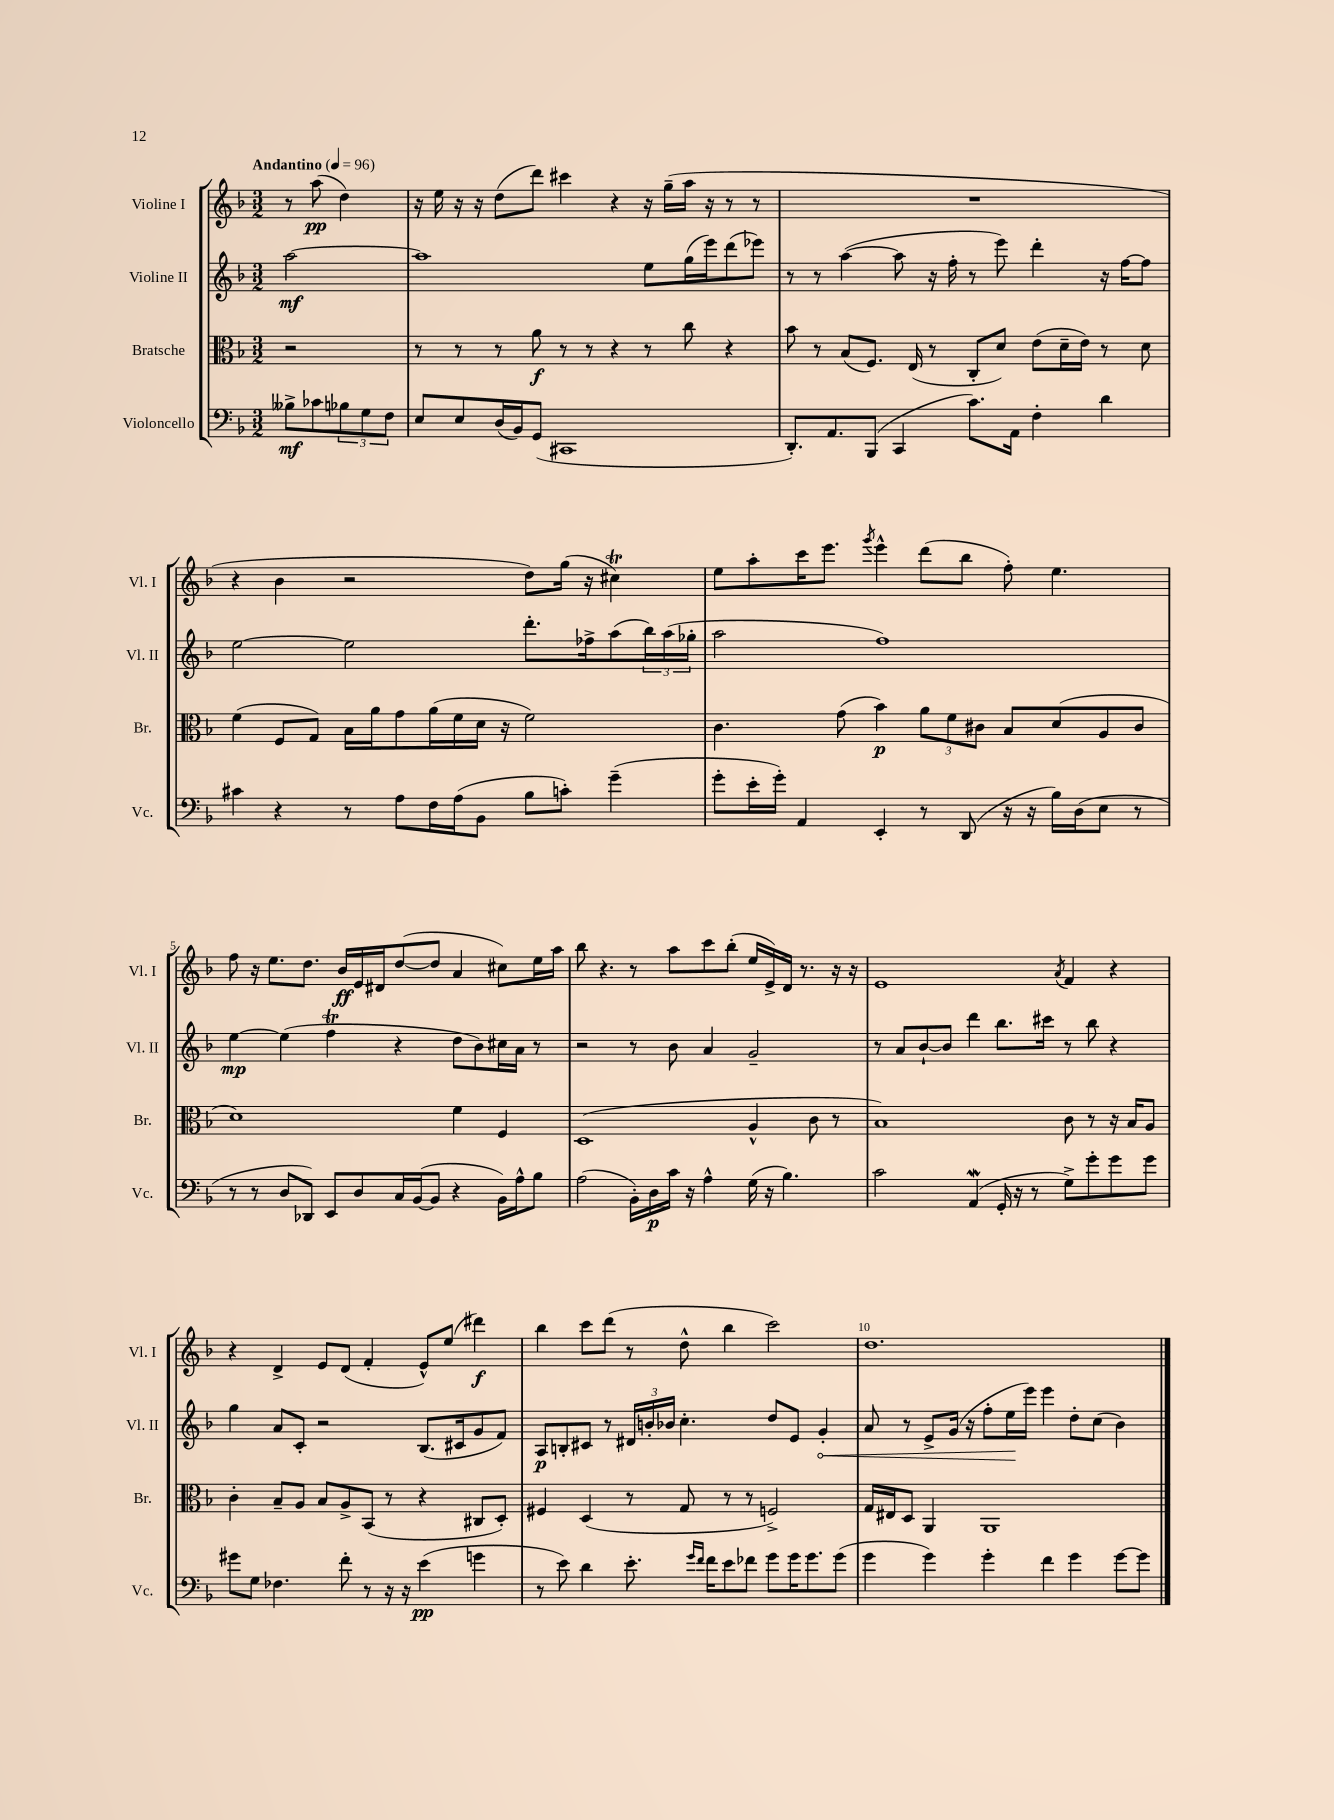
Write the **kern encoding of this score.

**kern	**kern	**kern	**kern
*staff4	*staff3	*staff2	*staff1
*clefF4	*clefC3	*clefG2	*clefG2
*k[b-]	*k[b-]	*k[b-]	*k[b-]
*M3/2	*M3/2	*M3/2	*M3/2
*MM96	*MM96	*MM96	*MM96
8B--^\L	2r	[2aa\	8r
8c-\	.	.	(8aa\
12B-\	.	.	4dd\)
12G\	.	.	.
12F\J	.	.	.
=	=	=	=
8E/L	8r	1aa]	16r
.	.	.	16ee\
8E/	8r	.	16r
.	.	.	16r
(16D/L	8r	.	(8dd\L
16BB-/J)	.	.	.
(8GG/J	8a\	.	8ddd\J)
1CC#	8r	.	4ccc#\
.	8r	.	.
.	4r	.	4r
.	8r	8ee\L	16r
.	.	.	(16gg~\LL
.	8cc\	(16gg\L	16aa\JJ
.	.	16eee\J)	16r
.	4r	(8ddd\	8r
.	.	8eee-\J)	8r
=	=	=	=
8.DD'/L)	8b-\	8r	1.r
.	8r	8r	.
8.AA/	.	.	.
.	(8B-/L	([4aa\	.
(8BBB-/J	8.F/J)	.	.
4CC/	.	8aa\]	.
.	(16E/	.	.
.	8r	16r	.
.	.	16ff'\	.
8.c\L)	8C'/L	8r	.
.	8d/J)	8eee\)	.
16AA\Jk	.	.	.
4F'\	(8e\L	4ddd'\	.
.	16d~\L	.	.
.	16e\JJ)	.	.
4d\	8r	16r	.
.	.	[16ff\LK	.
.	8d\	8ff\]J	.
=	=	=	=
4c#\	(4f\	[2ee\	4r
4r	8F/L	.	4b-\
.	8G/J)	.	.
8r	16B-\LL	2ee\]	2r
.	16a\J	.	.
8A\L	8g\	.	.
16F\L	(16a\L	.	.
(16A\J	16f\	.	.
8BB-\J	16d\JJ	.	.
.	16r	.	.
8B-\L	2f\)	8.ddd'\L	8dd\L)
8c'\J)	.	.	(16gg\Jk
.	.	16ff-^\k	16r
(4g~\	.	(8aa\	4cc#\)
.	.	24bb-\L)	.
.	.	(24aa\	.
.	.	24gg-'\JJ	.
=	=	=	=
8g'\L	4.c\	2aa\	8ee\L
16e'\L	.	.	8aa'\
16g'\JJ)	.	.	.
4AA/	.	.	16ccc\K
.	.	.	8.eee\J
.	(8g\	.	.
.	.	.	8qggg/
4EE'/	4b-\)	1ff)	4eee^^\
8r	12a\L	.	(8ddd\L
.	12f\	.	.
(8DD/	.	.	8bb-\J
.	12c#\J	.	.
16r	8B-/L	.	8ff'\)
16r	.	.	.
16B-\LL)	(8d/	.	4.ee\
(16D\J	.	.	.
8E\J	8A/	.	.
8r	8c#/J	.	.
=	=	=	=
8r	1d)	[4ee\	8ff\
8r	.	.	16r
.	.	.	8.ee\L
8D/L	.	(4ee\]	.
8DD-/J)	.	.	8.dd\J
8EE/L	.	4ff\	.
.	.	.	16b-/LL
8D/	.	.	16e/
.	.	.	16d#/J
16C/L	.	4r	([8dd/
([16BB-/J	.	.	.
8BB-/]J	.	.	8dd/]J
4r	4f\	8dd\L	4a/
.	.	8b-\)	.
16BB-\LL)	4F/	16cc#\L	8cc#\L)
16A^^\J	.	16a\JJ	.
8B-\J	.	8r	16ee\L
.	.	.	16aa\JJ
=	=	=	=
(2A\	(1D	2r	8bb-\
.	.	.	4.r
16BB-'\LL)	.	8r	8r
16D\	.	.	.
16c\JJ	.	8b-\	8aa\L
16r	.	.	.
4A^^\	.	4a/	8ccc\
.	.	.	(8bb-'\J
(16G\	4A^^/	2g~/	16ee/LL
16r	.	.	16e^/)
4.B-\)	.	.	16d/JJ
.	.	.	8.r
.	8c\	.	.
.	8r	.	16r
.	.	.	16r
=	=	=	=
2c\	1B-)	8r	1e
.	.	8a/L	.
.	.	[8b-`/	.
.	.	8b-/]J	.
(4AA/	.	4ddd\	.
16GG'/	.	8.bb-\L	.
16r	.	.	.
8r	.	.	.
.	.	16ccc#\Jk	.
.	.	.	8qa/
8G^\L)	8c\	8r	4f/
8g'\	8r	8bb-\	.
8g\	16r	4r	4r
.	16B-/LK	.	.
8g\J	8A/J	.	.
=	=	=	=
8g#\L	4c'\	4gg\	4r
8G\J	.	.	.
4.F-\	8B-~/L	8a/L	4d^/
.	8A/J	8c'/J	.
.	8B-/L	2r	8e/L
8f'\	8A^/	.	(8d/J
8r	(8BB-/J	.	4f'/
16r	8r	.	.
16r	.	.	.
(4e\	4r	(8.B-/L	8e^^/L)
.	.	.	(8ee/J
.	.	16c#/k	.
4g\	8C#/L	8g/	4ddd#\)
.	8D'/J)	8f/J)	.
=	=	=	=
8r	4F#/	8A/L	4bb-\
8e\)	.	8B'/	.
4d\	(4D/	8c#/J	8ccc\L
.	.	8r	(8ddd\J
8.e'\	8r	24d#/LL	8r
.	.	24b'/	.
.	.	24b-/JJ	.
.	8G/	4.cc'\	8dd^^\
16qqg/LL	.	.	.
16qqf/JJ	.	.	.
16f\LK	.	.	.
8e\	8r	.	4bb-\
8f-\J	8r	.	.
8g\L	2F^/)	8dd/L	2ccc\)
16g\K	.	8e/J	.
8.g\	.	.	.
.	.	4g'/	.
(8g\J	.	.	.
=	=	=	=
4g\	16G/LL	8a/	1.dd
.	16E#/J	.	.
.	8D/J	8r	.
4g\)	4AA/	8e^/L	.
.	.	(16g/Jk	.
.	.	16r	.
4g'\	1AA	8ff'\L	.
.	.	16ee\L	.
.	.	16eee\JJ)	.
4f\	.	4eee\	.
4g\	.	8dd'\L	.
.	.	(8cc\J	.
[8g\L	.	4b-\)	.
8g\]J	.	.	.
==	==	==	==
*-	*-	*-	*-
